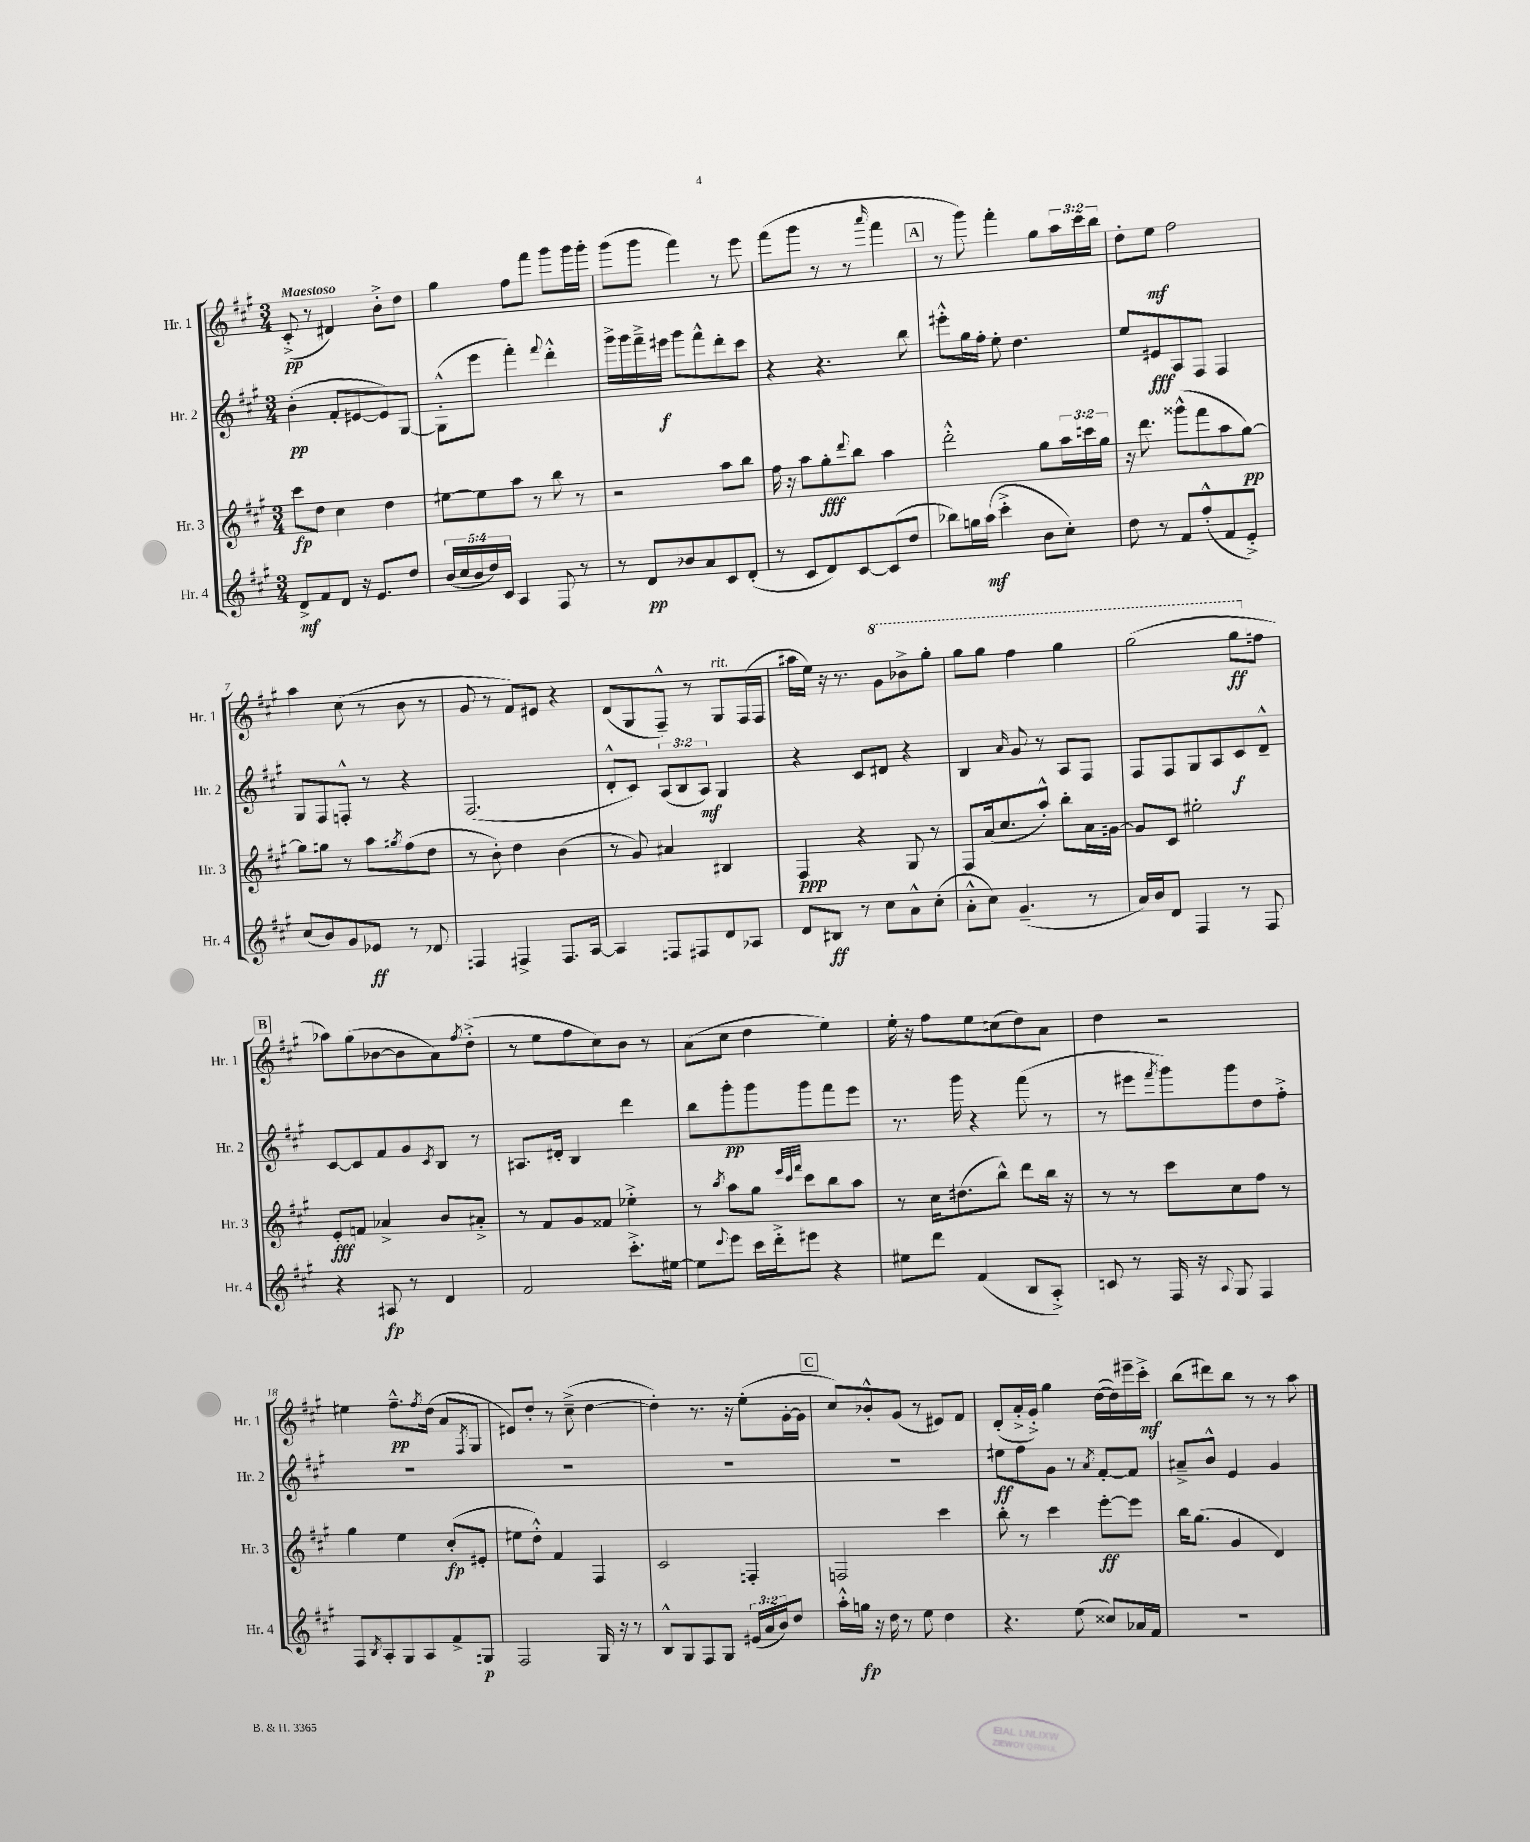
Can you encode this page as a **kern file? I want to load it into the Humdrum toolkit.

**kern	**kern	**kern	**kern
*staff4	*staff3	*staff2	*staff1
*clefG2	*clefG2	*clefG2	*clefG2
*k[f#c#g#]	*k[f#c#g#]	*k[f#c#g#]	*k[f#c#g#]
*M3/4	*M3/4	*M3/4	*M3/4
8d^/L	8ccc#\L	(4b'\	(8c#'^/
8f#/	8dd\J	.	8r
8d/J	4cc#\	8f#'/L	4d#/)
16r	.	[8e#/	.
8.e/L	.	.	.
.	4dd\	8e#/])	8b'^\L
8dd/J	.	[8G#/J	8dd\J
=	=	=	=
(20b/LL	[8ee#\L	(8G#'^^\]L	4gg#\
20cc#/	.	.	.
20b/	.	.	.
.	8ee#\]	8eee\J	.
20dd/)	.	.	.
20c#/JJ	.	.	.
4A/	8aa\J	4fff#'\)	8ff#\L
.	8r	.	8fff#\J
.	.	8qqfff#/	.
8F#/	8bb\	4ddd'^^\	8ggg#\L
8r	8r	.	16ggg#\L
.	.	.	16ggg#'\JJ
=	=	=	=
8r	2r	16ggg#^\LL	(8ggg#\L
.	.	16ggg#\	.
8d/L	.	16fff#~^\	8ggg#\J
.	.	16eee#\JJ	.
8b-/	.	8ggg#\L	4fff#\)
8a/	.	8fff#^^\	.
8c#/	8aa\L	8ddd'\	8r
(8d'/J	8bb\J	8ccc#\J	8eee\
=	=	=	=
8r	16ff#\	4r	(8fff#\L
.	16r	.	.
8c#/L	8aa\L	.	8ggg#\J
8d/)	8gg#'\	4.r	8r
.	8qqddd/	.	.
[8c#/	8bb\J	.	8r
.	.	.	16qqaaa/
(8c#/]	4aa\	.	4fff#\
8dd/J	.	8bb\	.
=	=	=	=
8bb-\L)	2ddd'^^\	8eee#'^^\L	8r
16gg\L	.	16gg#\L	8ggg#\)
(16aa\JJ	.	16ff#'\JJ	.
4ccc#'^\	.	8ee'\	4fff#'\
.	.	4.dd\	.
8b\L	8gg#\L	.	8gg#\L
8cc#'\J)	24aa\L	.	24aa\L
.	24ccc\	.	24ccc#\
.	24gg#\JJ	.	24bb\JJ
=	=	=	=
8dd\	16r	8ee/L	8dd'\L
.	8.ddd\	.	.
8r	.	8e#/	8ee\J
8f#/L	(8ggg##^^\L	8A/	2ff#\
(8ff#'^^/	8fff#\	8F#/J	.
8f#/	8aa\	4F#/	.
8e'^/J)	[8gg#\J)	.	.
=	=	=	=
(8cc#/L	8gg#\]L	8G#/L	4aa\
8b/)	8gg\J	8F#/	.
8g#/	8r	8F'^^/J	(8cc#\
8e-/J	8aa\L	8r	8r
.	8qgg#/	.	.
8r	(8ff#\	4r	8b\
8d-/	8dd\J	.	8r
=	=	=	=
4F/	8r	(2.F#/	8g#/
.	8b'\)	.	8r
4F#^/	4dd\	.	8f#/L)
.	.	.	8e#/J
8.F#/L	(4b\	.	4r
[16A/Jk	.	.	.
=	=	=	=
4A/]	8r	8d'^^/L	(8d/L
.	8g#/)	8c#/J)	8G#/
8F/L	4a#/	(12A/L	8F#~^^/J)
.	.	12B/	.
8F#/	.	.	8r
.	.	12A/J)	.
8d/	4B#/	4G#/	8G#/L
8A-/J	.	.	(16F#/L
.	.	.	16F#/JJ
=	=	=	=
8d/L	4F#/	4r	16aa#\LL
.	.	.	16ee\JJ)
8B#/J	.	.	16r
.	.	.	8.r
8r	4r	8c#/L	.
8cc#\L	.	8d#/J	8gg#\L
8a^^\	8G#/	4r	8bb-^\
(8cc#'\J	8r	.	8ggg#'\J
=	=	=	=
8a'^^\L	8F#/L	4B/	8ggg#\L
8cc#\J)	(16a/k	.	8ggg#\J
.	8.cc#/	.	.
.	.	16qqa/	.
(4.g#~/	.	8g#/	4fff#\
.	8aa'^^/J)	8r	.
.	8bb'\L	8A/L	4ggg#\
8r	16a\L	8F#/J	.
.	[16g\JJ	.	.
=	=	=	=
16a/LL)	8g/]L	8F#/L	(2ggg#\
16b/J	.	.	.
8d/J	8c#/J	8F#/	.
4F#/	2ee#'\	8G#/	.
.	.	8A/	.
8r	.	8c#/	8ggg#\L
8F#/	.	8d~^^/J	8ff\J
=	=	=	=
4r	8e'/L	[8c#/L	8aa-\L)
.	8f/J	8c#/]	(8gg#\
8A#/	4a-^/	8f#/	[8b-\
8r	.	8g#/	8b-\]
.	.	8qc#/	.
4d/	8b/L	8B/J	8a\)
.	.	.	8qff#/
.	8a#'^/J	8r	(8dd'^\J
=	=	=	=
2f#/	8r	8.A#/L	8r
.	8f#/L	.	8ee\L
.	.	16d#'/Jk	.
.	8g#/	4B/	8ff#\
.	8f##/J	.	8cc#\)
8.ccc#'^\L	4ee-'^\	4ddd\	8b\J
.	.	.	8r
[16ee#\Jk	.	.	.
=	=	=	=
8ee#\]L	8r	8bb\L	(8a\L
8qqddd/	8qbb/	.	.
8eee\J	8aa\L	8ggg#'\	8cc#\J
16ccc#\LL	8gg#\J	8ggg#\	4dd\
16ddd'^\J	.	.	.
.	32qqeee/LLL	.	.
.	32qqccc#/	.	.
.	32qqfff#/JJJ	.	.
8eee#\J	8ccc#\L	8ggg#\	.
4r	8bb\	8fff#\	4ee\)
.	8aa\J	8eee\J	.
=	=	=	=
8ee#\L	8r	8.r	16ee'\
.	.	.	16r
8ddd\J	16cc#\LK	.	8ff#\L
.	(8.dd#\	16ggg#\	.
(4f#/	.	4r	8ee\
.	8bb^^\J)	.	(8cc\
8B/L	8ddd\L	(8fff#\	8dd\)
8A'^/J)	16bb\Jk	8r	8a\J
.	16r	.	.
=	=	=	=
8c/	8r	8r	4dd\
8r	8r	8eee#\L	.
.	.	8qfff#/	.
16F#/	8ccc#\L	8ggg#\)	2r
16r	.	.	.
8qqA/	.	.	.
8G#/	8cc#\	8ggg#\	.
4F#/	8ff#\J	8dd\	.
.	8r	8ff#'^\J	.
=	=	=	=
8F#/L	4gg#\	2.r	4ee#\
8qB/	.	.	.
8A'/	.	.	.
8G#/	4ee\	.	8.ff#~^^\L
8A/	.	.	.
.	.	.	8qff#/
.	.	.	(16dd\Jk
8f#^/	(8cc#'/L	.	8a/L
.	.	.	8qF#/
8G/J	8e#'/J	.	8G#/J
=	=	=	=
2F#/	8ee#\L	2.r	8e#/L)
.	8dd'^^\J)	.	8dd'/J
.	4f#/	.	8r
.	.	.	(8cc#~^\
16G#/	4F#/	.	[4dd\
16r	.	.	.
8r	.	.	.
=	=	=	=
8B^^/L	2c#/	2.r	4dd'\])
8G#/	.	.	.
8F#/	.	.	8.r
8G#/J	.	.	.
.	.	.	16r
(24e#/LL	4F'/	.	(8ee'\L
24a/	.	.	.
24b/J)	.	.	.
8dd/J	.	.	[16g#'\L
.	.	.	16g#\]JJ
=	=	=	=
16aa'^^\LL	2F/	2.r	8cc#/L)
16gg\JJ	.	.	.
16r	.	.	8b-'^^/
16dd\	.	.	.
8r	.	.	(8g#/J
8ee\	.	.	8r
4dd\	4ccc#\	.	8e#/L)
.	.	.	8f#/J
=	=	=	=
4.r	8bb'\	8ee#\L	(8d'/L
.	8r	8ff#\	16a'^/L
.	.	.	16g#'^/JJ)
.	4ccc#\	8g#\J	4gg#\
(8ee\	.	8r	.
.	.	8qa/	.
8cc##/L)	[8eee'\L	[8f#'/L	([16dd\LL
.	.	.	16dd\])
16a-/L	8eee\]J	8f#/]J	16eee#~\
16f#/JJ	.	.	16ccc#'^\JJ
=	=	=	=
2.r	16bb\LK	8a#~^/L	(8bb\L
.	(8.gg#\J	.	.
.	.	8b^^/J	8ddd#\)
.	4g#/	4e/	8bb\J
.	.	.	8r
.	4d/)	4g#/	8r
.	.	.	8aa\
==	==	==	==
*-	*-	*-	*-
